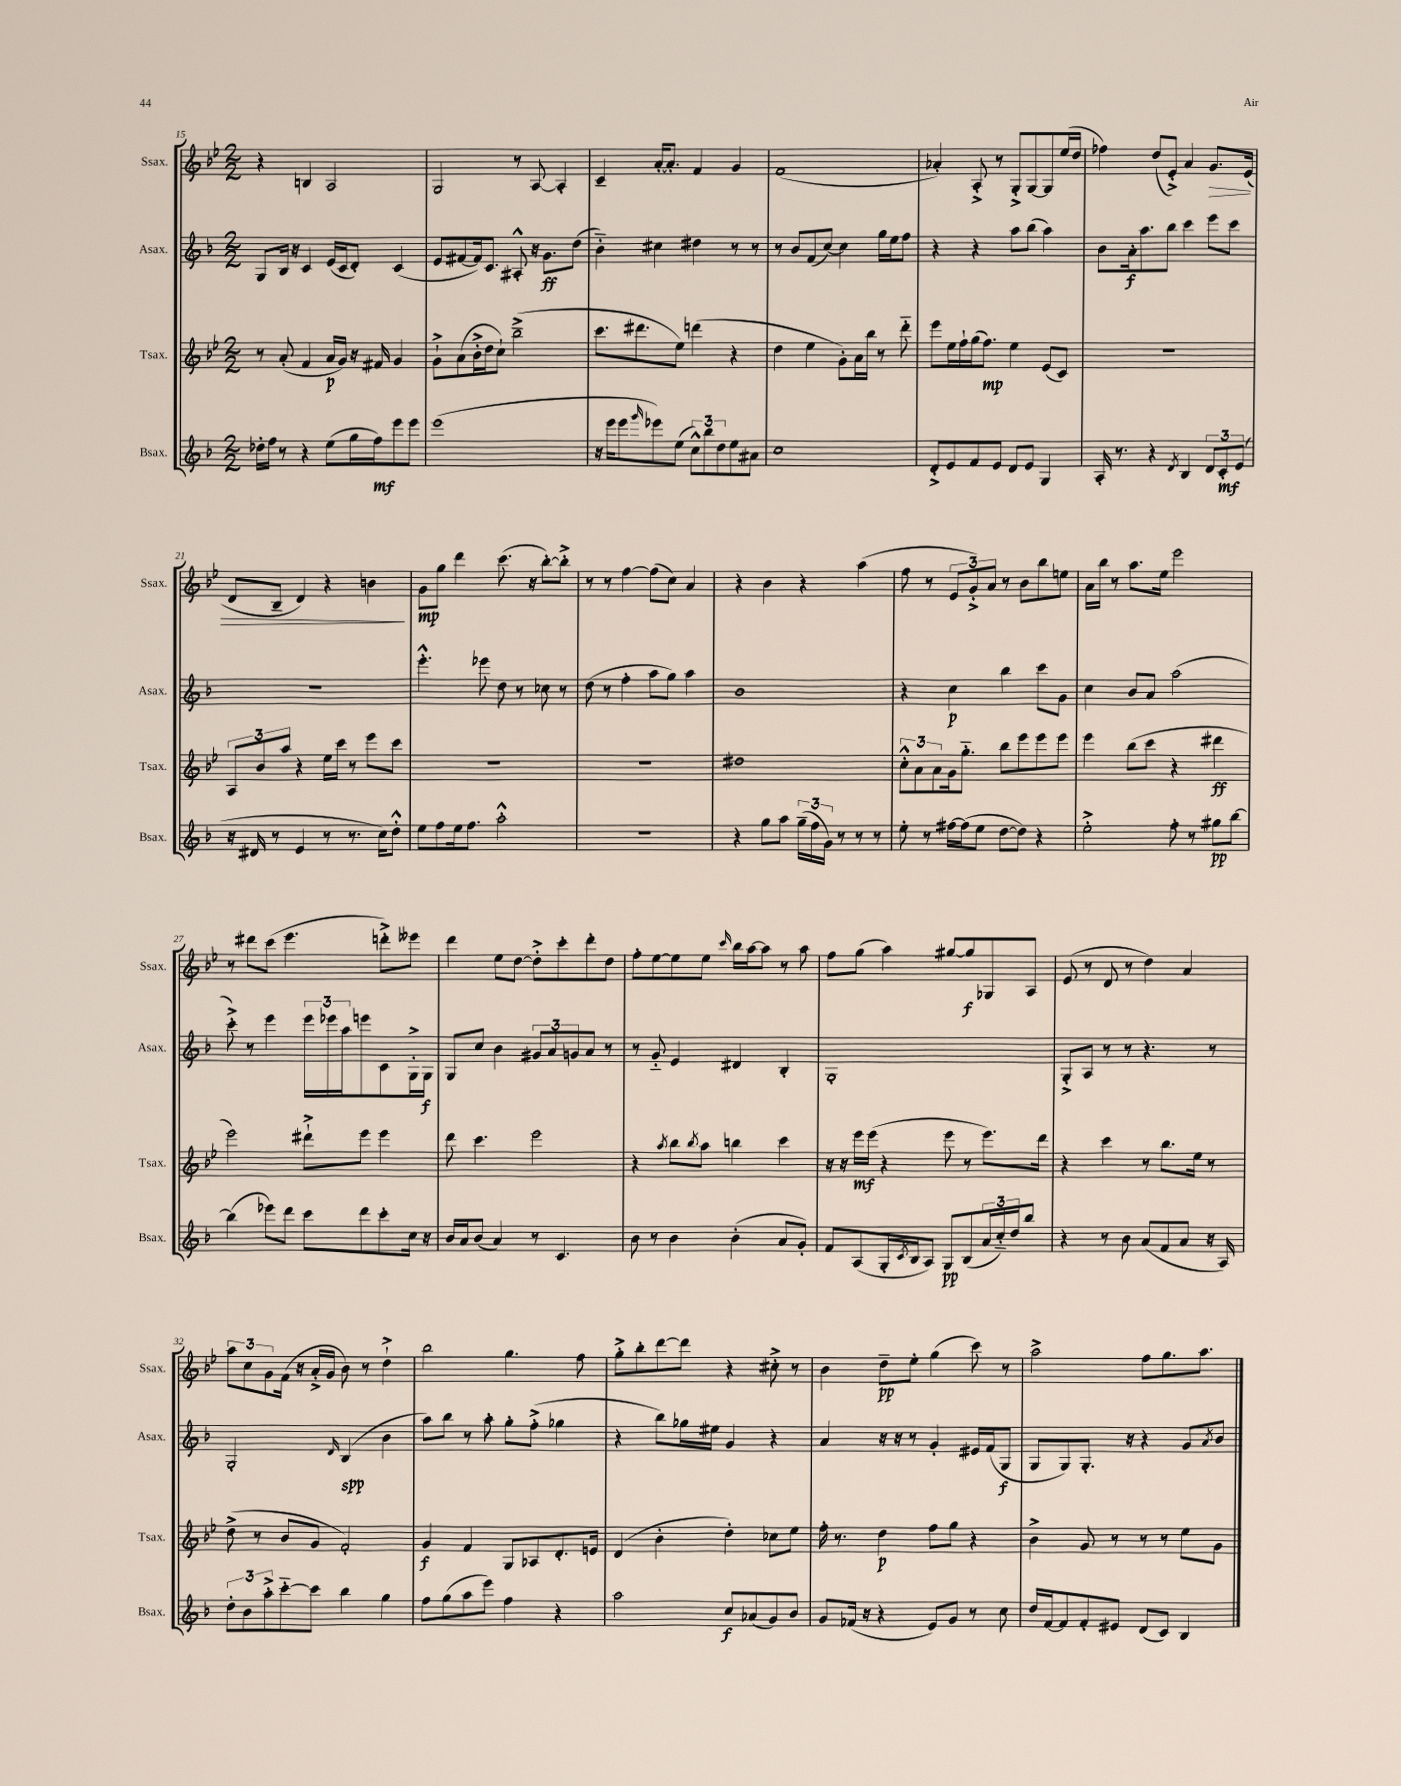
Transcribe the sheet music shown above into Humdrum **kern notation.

**kern	**kern	**kern	**kern
*staff4	*staff3	*staff2	*staff1
*clefG2	*clefG2	*clefG2	*clefG2
*k[b-]	*k[b-e-]	*k[b-]	*k[b-e-]
*M2/2	*M2/2	*M2/2	*M2/2
16dd-'	8r	8G	4r
16ff	.	.	.
8r	(8a'	16B-	.
.	.	16r	.
4r	4f	4c	4B
(8ee	16a	(16e	2A
.	16g)	16c	.
16gg	16r	8d')	.
16ff)	16f#	.	.
8eee	4g	(4c	.
8eee	.	.	.
=	=	=	=
(1eee	8g`^	8e	2G
.	(8a	[8f#	.
.	16b-'^	16f#])	.
.	16dd	8.c	.
.	8cc`)	.	.
.	(2bb-~^	8A#'^^	8r
.	.	16r	[8A
.	.	8.g	.
.	.	.	4A']
.	.	(8dd	.
=	=	=	=
16r	8.ccc	4b-'~)	4c~
16eee	.	.	.
8eee	.	.	.
.	8.ddd#	.	.
16qqggg	.	.	.
8eee-)	.	4cc#	[16a'
.	.	.	8.a']
(8ee	8ee-)	.	.
12cc^^)	(4ddd	4dd#	4f
12bb-	.	.	.
12dd	.	.	.
8ee	4r	8r	4g
8a#	.	8r	.
=	=	=	=
1cc	4dd	8r	(1f
.	.	8b-	.
.	4ee-	(8f	.
.	.	[8cc)	.
.	8g')	4cc]	.
.	16a	.	.
.	16bb-	.	.
.	8r	16gg	.
.	.	16ee	.
.	8ddd'~	8ff	.
=	=	=	=
8d'^	8eee-	4r	4a-')
8e	16ee-	.	.
.	16ff`	.	.
8f	(16gg	4r	8A'^
.	8.ff)	.	.
8e	.	.	8r
8d	4ee-	8aa	8G'^
8e	.	(8bb-	[8G
4G	(8e-	4aa)	8G]
.	8c)	.	(16ee-
.	.	.	16dd
=	=	=	=
16A'	1r	8b-	4ff-)
8.r	.	.	.
.	.	16a'	.
.	.	8.aa	.
4r	.	.	(8dd
.	.	8bb-	8e-'^)
8qd	.	.	.
4B-	.	4ccc	4a
12d	.	8eee	8.g
12c'	.	.	.
.	.	8ccc	.
(12e	.	.	.
.	.	.	(16e-
=	=	=	=
16r	12A	1r	8d
16d#	.	.	.
.	12b-	.	.
8r	.	.	8B-~
.	12aa	.	.
4e	4r	.	4d)
8r	16ee-	.	4r
.	16ccc	.	.
8.r	8r	.	.
.	8eee-	.	4b
16cc)	.	.	.
8dd'^^	8ccc	.	.
=	=	=	=
8ee	1r	4.eee'^^	8g
8ff	.	.	8gg
16ee	.	.	4ddd
8.ff	.	.	.
.	.	8eee-	.
2aa'^^	.	8dd	(8.ccc
.	.	8r	.
.	.	.	16r
.	.	8cc-	[8bb-')
.	.	8r	8bb-'^]
=	=	=	=
1r	1r	(8dd	8r
.	.	8r	8r
.	.	4ff'	[4ff
.	.	8aa	(8ff]
.	.	8gg)	8cc)
.	.	4aa	4a
=	=	=	=
4r	1dd#	1b-	4r
8gg	.	.	4b-
8aa	.	.	.
(24gg~	.	.	4r
24ff	.	.	.
24g)	.	.	.
8r	.	.	.
8r	.	.	(4aa
8r	.	.	.
=	=	=	=
8ee'	12cc'^^	4r	8ff
.	12a	.	.
8r	.	.	8r
.	12a	.	.
[16ff#	16g	4cc	12e-
(16ff#]	8.gg'~	.	.
.	.	.	12g'^)
8ee	.	.	.
.	.	.	12a
[8dd	8bb-	4bb-	8r
8dd])	8eee-	.	8b-
4r	8eee-	8ccc	8bb-
.	8eee-	8g	8ee
=	=	=	=
2ee'^	4eee-	4cc	16a
.	.	.	16bb-
.	.	.	8r
.	(8bb-	8b-	8.aa
.	8ccc	8a	.
.	.	.	16ee-
8ff'	4r	(2aa	2eee-
8r	.	.	.
8gg#	4ddd#	.	.
[8bb-	.	.	.
=	=	=	=
(4bb-]	2eee-)	8ccc'^)	8r
.	.	8r	8ddd#
8eee-)	.	4eee	(8ccc
8ddd	.	.	4.eee-
8ccc	8ddd#`^	24eee	.
.	.	24eee-	.
.	.	24aa	.
8ddd	8eee-	8eee	.
8ccc'	4eee-	8c	8ddd'^)
16cc	.	16G'^	8eee--
16r	.	16G	.
=	=	=	=
16b-	8ddd	8G	4ddd
16a	.	.	.
(8b-	4.ccc	8cc	.
4a)	.	4b-	8ee-
.	.	.	[8dd
8r	2eee-	12g#	8dd'^]
.	.	12a	.
4.c	.	.	8ccc'
.	.	12g	.
.	.	8a	8ddd'
.	.	8r	8dd
=	=	=	=
8b-	4r	8r	8ff'
8r	.	8g'~	[8ee-
.	8qaa	.	.
4b-	8bb-	4e	8ee-]
.	8qbb-	.	.
.	8aa	.	8ee-
.	.	.	16qqccc
(4b-'	4bb	4d#	16bb-
.	.	.	[16aa
.	.	.	8aa]
8a	4ccc	4B-'	8r
8g')	.	.	8aa
=	=	=	=
8f	16r	1G'	8ff
.	16r	.	.
(8A	16eee-	.	(8gg
.	(16eee-	.	.
16G'	4r	.	4aa)
8qc	.	.	.
16B-	.	.	.
8A)	.	.	.
8G	8eee-	.	[8gg#
(8B-	8r	.	8gg#]
24a	8.eee-)	.	8G-
24cc'~)	.	.	.
24dd	.	.	.
8bb-	.	.	8A
.	16ddd	.	.
=	=	=	=
4r	4r	8G'^	(8e-
.	.	8A	8r
8r	4ccc	8r	8d
8b-	.	8r	8r
(8a	8r	4.r	4dd)
8f	8.bb-	.	.
8a	.	.	4a
.	16ee-	.	.
16r	8r	8r	.
16A)	.	.	.
=	=	=	=
12dd'	(8dd^	2G'	12aa
12b-	.	.	12cc
.	8r	.	.
12aa'^	.	.	12g
[8ccc'~	8b-	.	(16f
.	.	.	16r
8ccc]	8g	.	16a'^
.	.	.	16g
.	.	16qqd	.
4bb-	2f')	(4B-	8b-)
.	.	.	8r
4gg	.	4b-	4dd`^
=	=	=	=
8ff	4g	8aa)	2bb-
(8gg	.	8bb-	.
8aa	4f	8r	.
8eee)	.	8aa'	.
4ff	8G	8gg'	4.gg
.	8A-	(8ff'^	.
4r	8.d'	4gg-	.
.	.	.	8ff
.	16e	.	.
=	=	=	=
2aa	(4d	4r	8gg'^
.	.	.	8bb-'
.	4b-'	8bb-)	[8ddd
.	.	16gg-	8ddd]
.	.	16ee#	.
8cc	4dd')	4g	4r
(8a-	.	.	.
8g)	8cc-	4r	8cc#'^
8b-	8ee-	.	8r
=	=	=	=
8g	16ff'	4a	4b-
.	8.r	.	.
(16f-	.	.	.
16r	.	.	.
4r	4dd	16r	8dd~
.	.	16r	.
.	.	8r	8ee-'
8e)	8ff	4g'	(4gg
8g	8gg	.	.
8r	4r	16e#	8ccc)
.	.	(16f	.
8cc	.	8G	8r
=	=	=	=
16dd	4b-^	8G	2aa^
[16f	.	.	.
8f]	.	8G)	.
8f'	8g	8.G'	.
8e#	8r	.	.
.	.	16r	.
(8d	8r	4r	8ff
8c)	8r	.	8.gg
4B-	8ee-	8g	.
.	.	.	8.aa
.	.	8qa	.
.	8g	8b-	.
==	==	==	==
*-	*-	*-	*-
